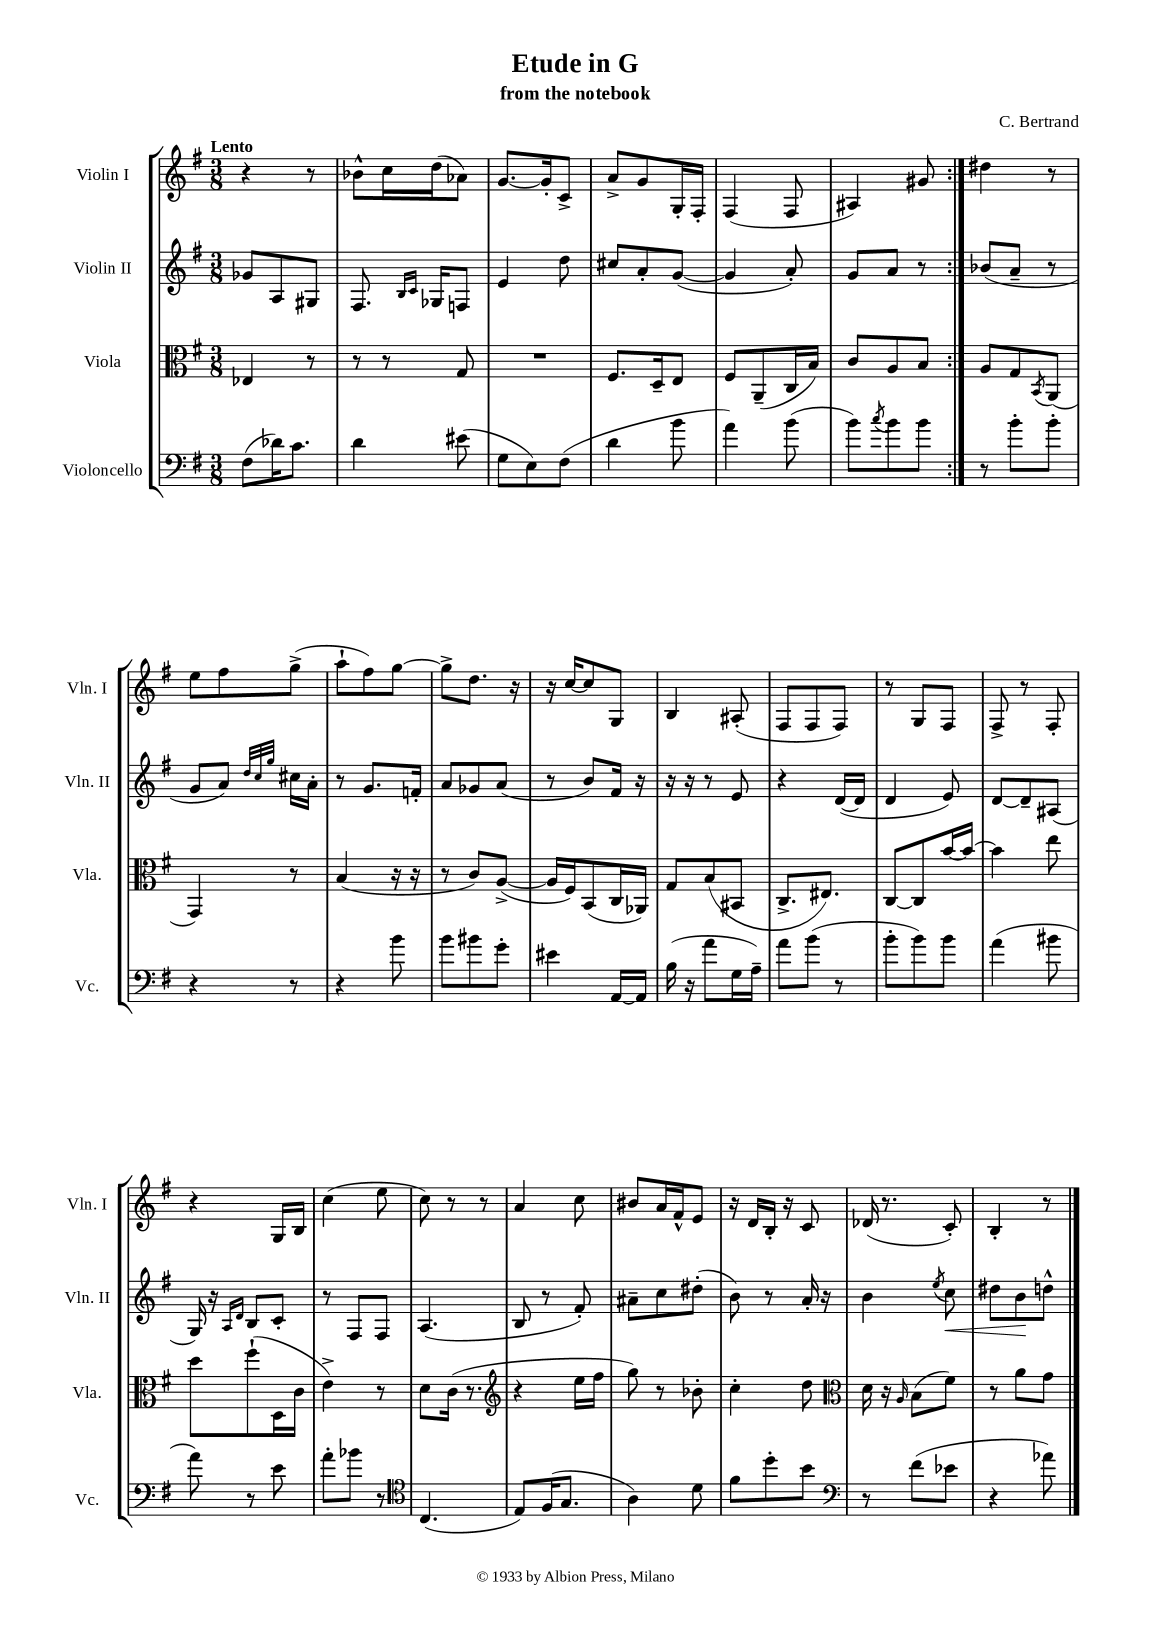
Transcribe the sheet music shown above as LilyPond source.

\header { title = "Etude in G" composer = "C. Bertrand" subtitle = "from the notebook" }
<<
\new StaffGroup <<
\new Staff = "s0" \with { instrumentName = "Violin I" shortInstrumentName = "Vln. I" } {
    \clef treble \key g \major \numericTimeSignature \time 3/8 \tempo "Lento"
    \repeat volta 2 { r4 r8 |
    bes'8-^ c''16 d''16( aes'8) |
    g'8.~ g'16-. c'8-> |
    a'8-> g'8 g16-. fis16-. |
    fis4( fis8 |
    ais4) gis'8 | }
    dis''4 r8 |
    e''8 fis''8 g''8->( |
    a''8-! fis''8) g''8~ |
    g''8-> d''8. r16 |
    r16 c''16~ c''8 g8 |
    b4 ais8-.( |
    fis8 fis8 fis8) |
    r8 g8 fis8 |
    fis8-> r8 fis8-. |
    r4 g16 b16 |
    c''4( e''8 |
    c''8) r8 r8 |
    a'4 c''8 |
    bis'8 a'16 fis'16-^ e'8 |
    r16 d'16 b16-. r16 c'8 |
    des'16( r8. c'8-.) |
    b4-. r8 \bar "|." |
}
\new Staff = "s1" \with { instrumentName = "Violin II" shortInstrumentName = "Vln. II" } {
    \clef treble \key g \major \numericTimeSignature \time 3/8
    \repeat volta 2 { ges'8 a8 gis8 |
    fis8. \grace { b16 c'16 } ges16 f8 |
    e'4 d''8 |
    cis''8 a'8-. g'8~( |
    g'4 a'8-.) |
    g'8 a'8 r8 | }
    bes'8( a'8-- r8 |
    g'8 a'8) \grace { d''32 c''32 g''32 } cis''16 a'16-. |
    r8 g'8. f'16-. |
    a'8 ges'8 a'8( |
    r8 b'8) fis'16 r16 |
    r16 r16 r8 e'8 |
    r4 d'16~( d'16 |
    d'4 e'8) |
    d'8~ d'8-- ais8( |
    g16) r16 \grace { a16 d'16 } b8 c'8-. |
    r8 fis8 fis8 |
    a4.( |
    b8 r8 fis'8-.) |
    ais'8-- c''8 dis''8-.( |
    b'8) r8 a'16-. r16 |
    b'4 \acciaccatura { e''8 } c''8\< |
    dis''8 b'8\! d''8-^ \bar "|." |
}
\new Staff = "s2" \with { instrumentName = "Viola" shortInstrumentName = "Vla." } {
    \clef alto \key g \major \numericTimeSignature \time 3/8
    \repeat volta 2 { ees4 r8 |
    r8 r8 g8 |
    R4. |
    fis8. d16-- e8 |
    fis8 a,8--( c16 b16) |
    c'8 a8 b8 | }
    a8 g8 \acciaccatura { b,8 } a,8( |
    g,4) r8 |
    b4( r16 r16 |
    r8 c'8) a8~->( |
    a16 fis16) b,8( c16 aes,16) |
    g8 b8( bis,8 |
    c8.-> eis8.) |
    c8~ c8 b'16~ b'16~ |
    b'4 e''8 |
    d''8 fis''8-!( d16 c'16 |
    e'4->) r8 |
    d'8 c'16( r8. |
    \clef treble r4 e''16 fis''16 |
    g''8) r8 bes'8-. |
    c''4-. d''8 |
    \clef alto d'16 r16 \grace { a16 } b8( fis'8) |
    r8 a'8 g'8 \bar "|." |
}
\new Staff = "s3" \with { instrumentName = "Violoncello" shortInstrumentName = "Vc." } {
    \clef bass \key g \major \numericTimeSignature \time 3/8
    \repeat volta 2 { fis8( des'16) c'8. |
    d'4 eis'8( |
    g8 e8) fis8( |
    d'4 b'8 |
    a'4) b'8( |
    b'8) \acciaccatura { c''8 } b'8 b'8 | }
    r8 b'8-. b'8-. |
    r4 r8 |
    r4 b'8 |
    b'8 bis'8 g'8-. |
    eis'4 a,16~ a,16 |
    b16( r16 a'8 g16 a16--) |
    a'8 b'8( r8 |
    b'8-. b'8) b'8 |
    a'4( bis'8 |
    a'8) r8 e'8 |
    a'8-. bes'8 r8 |
    \clef tenor c4.( |
    e8) fis16( g8. |
    a4) d'8 |
    fis'8 d''8-. b'8 |
    \clef bass r8 fis'8( ees'8 |
    r4 aes'8) \bar "|." |
}
>>
>>
\layout { \context { \Score \remove "Bar_number_engraver" } }
